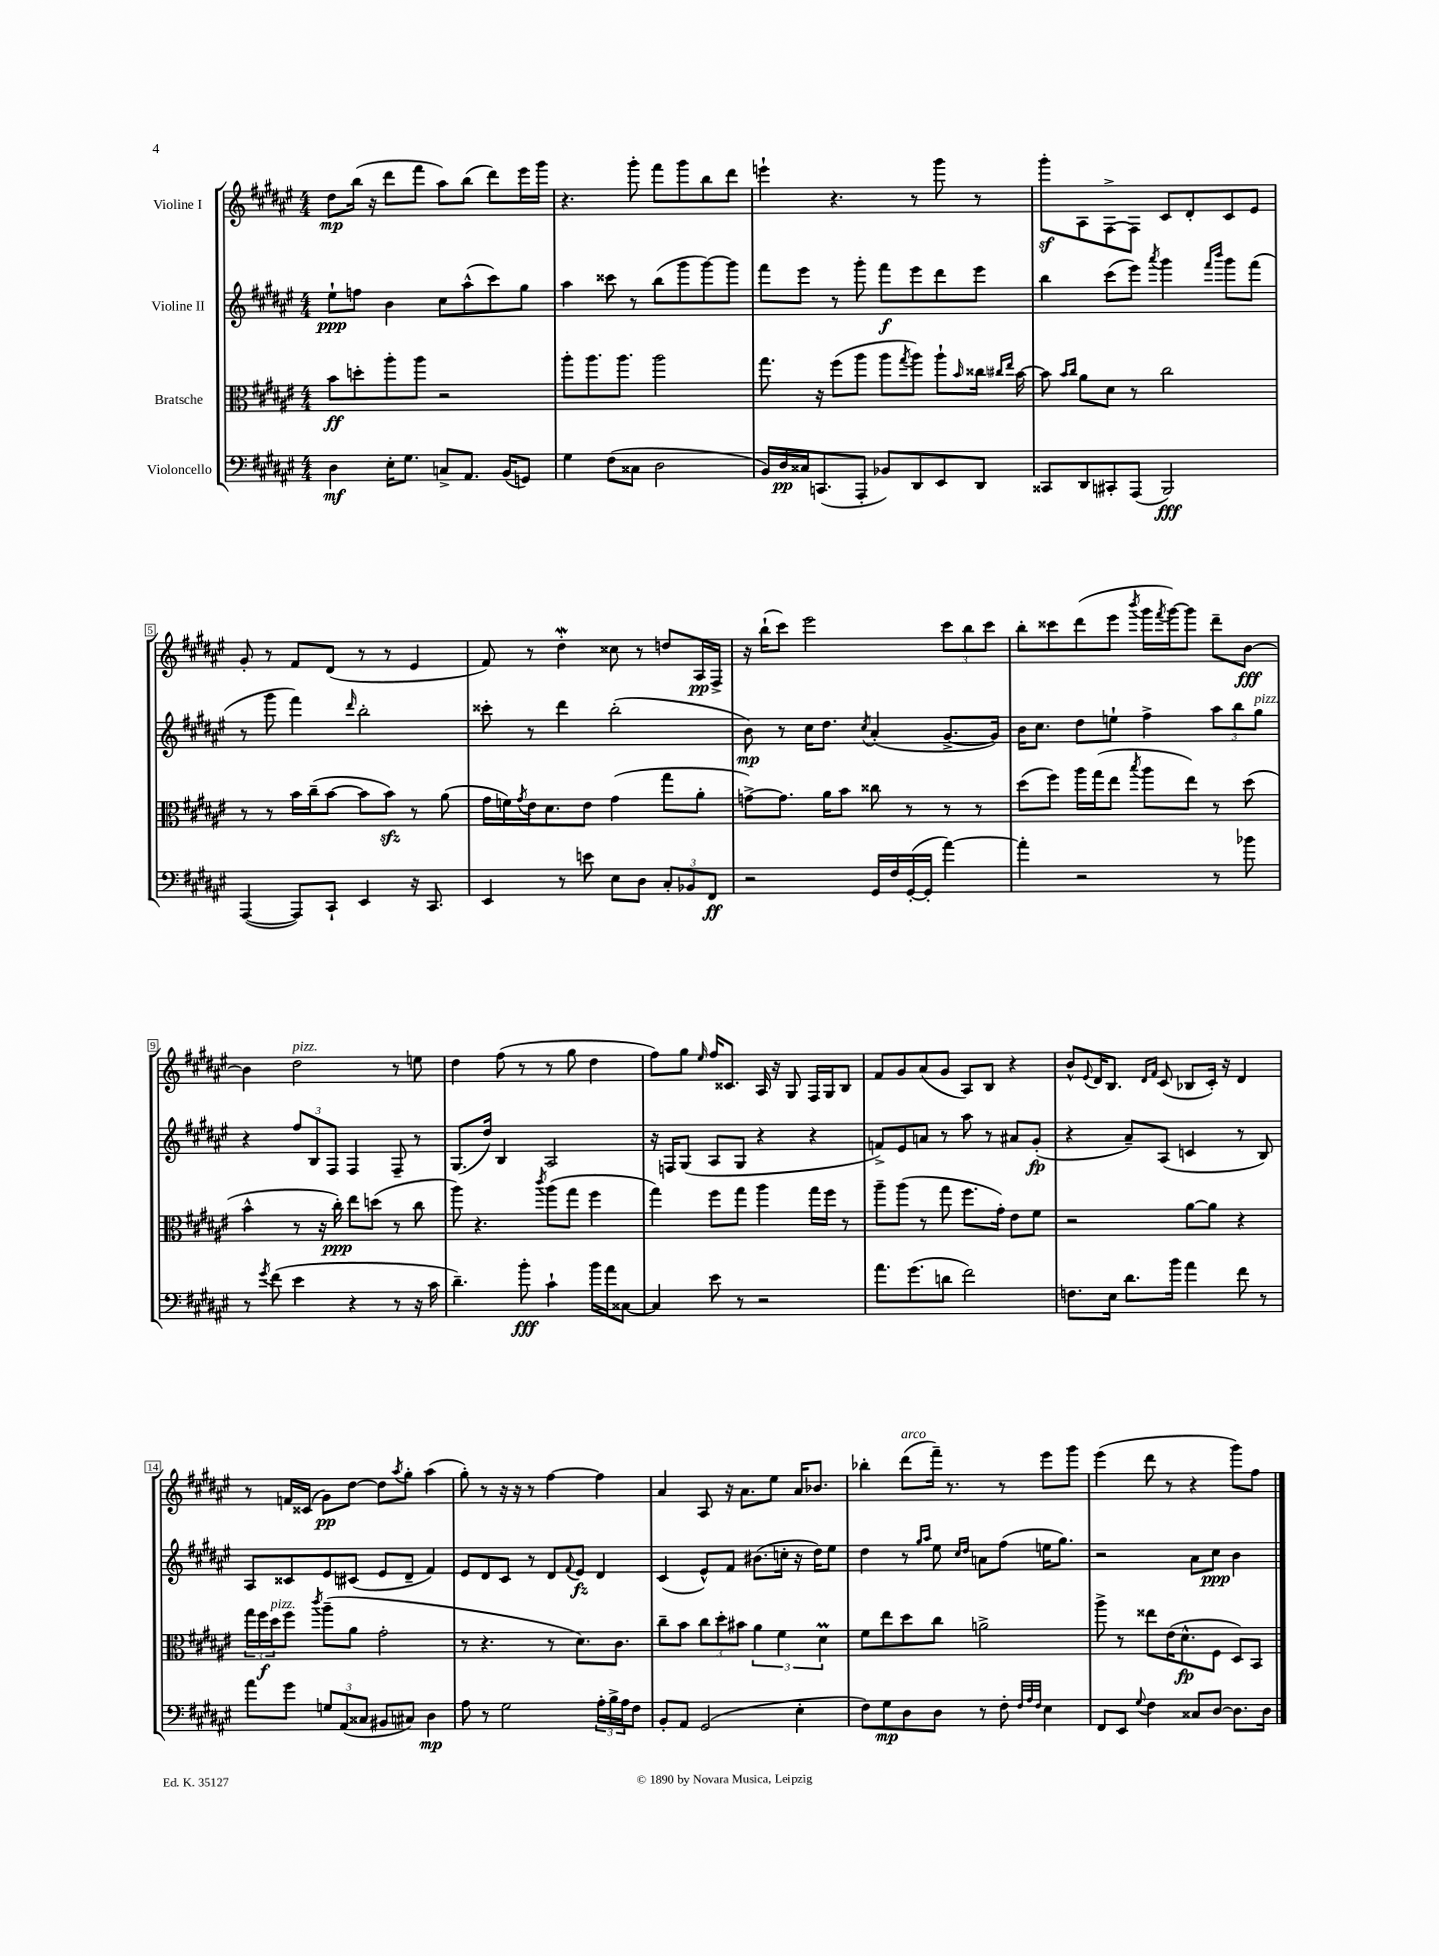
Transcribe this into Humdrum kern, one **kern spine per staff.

**kern	**dynam	**kern	**dynam	**kern	**dynam	**kern	**dynam
*part4	*part4	*part3	*part3	*part2	*part2	*part1	*part1
*staff4	*staff4	*staff3	*staff3	*staff2	*staff2	*staff1	*staff1
*I"Violoncello	*	*I"Bratsche	*	*I"Violine II	*	*I"Violine I	*
*clefF4	*	*clefC3	*	*clefG2	*	*clefG2	*
*k[f#c#g#d#a#e#]	*	*k[f#c#g#d#a#e#]	*	*k[f#c#g#d#a#e#]	*	*k[f#c#g#d#a#e#]	*
*M4/4	*	*M4/4	*	*M4/4	*	*M4/4	*
=1	=1	=1	=1	=1	=1	=1	=1
4D#\	mf	8b\L	ff	8ee#`\L	ppp	8dd#\L	mp
.	.	8ddn'\	.	8ffn\J	.	(16bb\Jk	.
.	.	.	.	.	.	16r	.
16E#'\KL	.	8aa#'\	.	4b\	.	8ddd#\L	.
8.G#\J	.	.	.	.	.	.	.
.	.	8aa#\J	.	.	.	8fff#\J	.
8Cn^/L	.	2r	.	8cc#\L	.	8aa#\L)	.
8.AA#/J	.	.	.	(8aa#^^\	.	(8bb\J	.
.	.	.	.	8ccc#\)	.	8ddd#\L)	.
(16BB/KL	.	.	.	.	.	.	.
8GGn/J)	.	.	.	8gg#\J	.	16eee#\L	.
.	.	.	.	.	.	16ggg#\JJ	.
=2	=2	=2	=2	=2	=2	=2	=2
4G#\	.	8aa#'\L	.	4aa#\	.	4.r	.
.	.	8.aa#\	.	.	.	.	.
(8F#\L	.	.	.	8ccc##X\	.	.	.
.	.	8.aa#\J	.	.	.	.	.
8C##X\J	.	.	.	8r	.	8ggg#'\	.
2D#\	.	2aa#\	.	(8bb\L	.	8fff#\L	.
.	.	.	.	8ggg#\	.	8ggg#\	.
.	.	.	.	[8ggg#\)	.	8bb\	.
.	.	.	.	8ggg#\J]	.	8ddd#\J	.
=3	=3	=3	=3	=3	=3	=3	=3
16BB/LL)	.	8.gg#\	.	8fff#\L	.	4eeen`\	.
16D#/	pp	.	.	.	.	.	.
16C##X/J	.	.	.	8eee#\J	.	.	.
(8.CCn/	.	16r	.	.	.	.	.
.	.	(8ff#\L	.	8r	.	4.r	.
8AAA#'/J	.	8aa#\J	.	8ggg#'\	.	.	.
8BB-X/L)	.	8aa#\L	.	8fff#\L	f	.	.
.	.	8qgg#/	.	.	.	.	.
8DD#/	.	8aa#\J)	.	8eee#\	.	8r	.
8EE#/	.	8aa#`\L	.	8ddd#\	.	8ggg#\	.
.	.	16qqb/	.	.	.	.	.
8DD#/J	.	16cc##X\Jk	.	8eee#\J	.	8r	.
.	.	16qqcc#X/LL	.	.	.	.	.
.	.	16qqee#/JJ	.	.	.	.	.
.	.	[16b\	.	.	.	.	.
=4	=4	=4	=4	=4	=4	=4	=4
8CC##X/L	.	8b\]	.	4bb\	.	8ggg#z'\L	.
.	.	16qqb/LL	.	.	.	.	.
.	.	16qqcc#/JJ	.	.	.	.	.
8DD#/	.	8a#\L	.	.	.	8A#\	.
8CC#X'/	.	8d#\J	.	(8ccc#\L	.	[8F#^\	.
(8AAA#/J	.	8r	.	8eee#\J)	.	8F#\J]	.
.	.	.	.	8qaaa#/	.	.	.
2BBB/)	fff	2cc#\	.	4ggg#\	.	8c#/L	.
.	.	.	.	.	.	8d#'/	.
.	.	.	.	16qqfff#/LL	.	.	.
.	.	.	.	16qqbbb/JJ	.	.	.
.	.	.	.	8ggg#\L	.	8c#/	.
.	.	.	.	(8fff#\J	.	8e#/J	.
!!LO:LB:g=z
=5	=5	=5	=5	=5	=5	=5	=5
([4AAA#/	.	8r	.	8r	.	8g#'/	.
.	.	8r	.	8ggg#\	.	8r	.
8AAA#/L])	.	16b\LL	.	4fff#\)	.	8f#/L	.
.	.	(16cc#~\J	.	.	.	.	.
8CC#`/J	.	[8b\J	.	.	.	(8d#/J	.
.	.	.	.	16qqddd#/	.	.	.
4EE#/	.	8b\L]	.	2bb'\	.	8r	.
.	.	8bzz\J)	.	.	.	8r	.
16r	.	8r	.	.	.	4e#/	.
8.CC#/	.	.	.	.	.	.	.
.	.	(8a#\	.	.	.	.	.
=6	=6	=6	=6	=6	=6	=6	=6
4EE#/	.	16g#\LL	.	8ccc##X'\	.	8f#/)	.
.	.	16fn\)	.	.	.	.	.
.	.	8qg#/	.	.	.	.	.
.	.	16e#\J	.	8r	.	8r	.
.	.	8.d#\	.	.	.	.	.
8r	.	.	.	4ddd#\	.	4dd#W'\	.
8en\	.	8e#\J	.	.	.	.	.
8E#\L	.	(4g#\	.	(2bb'\	.	8cc##X\	.
8D#\J	.	.	.	.	.	8r	.
12C#'/L	.	8gg#\L	.	.	.	8ddn/L	.
12BB-X/	.	.	.	.	.	.	.
.	.	8a#'\J	.	.	.	16A#/L	pp
12FF#/J	ff	.	.	.	.	.	.
.	.	.	.	.	.	16F#^/JJ	.
=7	=7	=7	=7	=7	=7	=7	=7
2r	.	[8gn^\L)	.	8b\)	mp	16r	.
.	.	.	.	.	.	(16bb`\KL	.
.	.	8.g\J]	.	8r	.	8ccc#\J)	.
.	.	.	.	16cc#\KL	.	2eee#\	.
.	.	16a#\KL	.	8.dd#\J	.	.	.
.	.	8b\J	.	.	.	.	.
.	.	.	.	8qcc#/	.	.	.
16GG#/LL	.	8cc##X\	.	(4a#'/	.	.	.
16F#/	.	.	.	.	.	.	.
([16GG#'/	.	8r	.	.	.	.	.
16GG#'/JJ]	.	.	.	.	.	.	.
[4a#\)	.	8r	.	[8.g#^/L	.	12ccc#\L	.
.	.	.	.	.	.	12bb\	.
.	.	8r	.	.	.	.	.
.	.	.	.	.	.	12ccc#\J	.
.	.	.	.	16g#/Jk])	.	.	.
=8	=8	=8	=8	=8	=8	=8	=8
4a#'\]	.	(8dd#\L	.	16b\KL	.	8bb'\L	.
.	.	.	.	8.cc#\J	.	.	.
.	.	8ff#\J)	.	.	.	8ccc##X\	.
2r	.	16aa#\LL	.	8dd#\L	.	(8ddd#\	.
.	.	(16gg#\J	.	.	.	.	.
.	.	8ee#\J	.	8een`\J	.	8eee#\J	.
.	.	8qbb/	.	.	.	8qbbb/	.
.	.	8aa#\L	.	4ff#^\	.	16ggg#\LL	.
.	.	.	.	.	.	8qfff#/	.
.	.	.	.	.	.	[16ggg#\J)	.
.	.	8ee#\J)	.	.	.	8ggg#\J]	.
8r	.	8r	.	12aa#\L	.	8ddd#~\L	.
.	.	.	.	12bb\	.	.	.
8b-X\	.	(8dd#\	.	.	.	[8b\J	fff
!	!	!	!	!LO:TX:a:i:t=pizz.	!	!	!
.	.	.	.	12gg#\J	.	.	.
!!LO:LB:g=z
=9	=9	=9	=9	=9	=9	=9	=9
8r	.	4b^^\	.	4r	.	4b\]	.
8qg#/	.	.	.	.	.	.	.
(8f#\	.	.	.	.	.	.	.
!	!	!	!	!	!	!LO:TX:a:i:t=pizz.	!
4e#\	.	8r	.	12ff#/L	.	2dd#\	.
.	.	.	.	12B/	.	.	.
.	.	16r	.	.	.	.	.
.	.	.	.	12F#/J	.	.	.
.	.	16cc#'\)	ppp	.	.	.	.
4r	.	8ee#\L	.	4F#/	.	.	.
.	.	(8ddn\J	.	.	.	.	.
8r	.	8r	.	8F#~/	.	8r	.
16r	.	8cc#\	.	8r	.	8een\	.
16c#\	.	.	.	.	.	.	.
=10	=10	=10	=10	=10	=10	=10	=10
4.d#~\)	.	8aa#\)	.	(8.G#/L	.	4dd#\	.
.	.	4.r	.	.	.	.	.
.	.	.	.	16dd#/Jk)	.	.	.
.	.	.	.	4B/	.	(8ff#\	.
8b'\	fff	.	.	.	.	8r	.
.	.	8qccc#/	.	.	.	.	.
4c#`\	.	(8aa#\L	.	2A#/	.	8r	.
.	.	8gg#\J	.	.	.	8gg#\	.
16b\LL	.	4ff#\	.	.	.	4dd#\	.
16a#\J	.	.	.	.	.	.	.
[8C##X\J	.	.	.	.	.	.	.
=11	=11	=11	=11	=11	=11	=11	=11
4C##/]	.	4gg#\)	.	16r	.	8ff#\L)	.
.	.	.	.	16Fn/KL	.	.	.
.	.	.	.	(8G#/J	.	8gg#\J	.
.	.	.	.	.	.	16qqee#/	.
8e#\	.	8ff#\L	.	8A#/L	.	16ff#/KL	.
.	.	.	.	.	.	8.c##X/J	.
8r	.	8gg#\J	.	8G#/J	.	.	.
2r	.	4aa#\	.	4r	.	16A#/	.
.	.	.	.	.	.	16r	.
.	.	.	.	.	.	8G#/	.
.	.	16gg#\LL	.	4r	.	16F#/LL	.
.	.	16ff#\JJ	.	.	.	16G#/J	.
.	.	8r	.	.	.	8B/J	.
=12	=12	=12	=12	=12	=12	=12	=12
8.a#\L	.	8aa#~\L	.	8fn^/L)	.	8f#/L	.
.	.	(8aa#\J	.	8e#/	.	8g#/	.
(8.g#\	.	.	.	.	.	.	.
.	.	8r	.	8an/J	.	(8a#/	.
8dn\J	.	8gg#\	.	8r	.	8g#/J	.
2f#\)	.	8.ff#\L	.	8aa#\	.	8A#/L)	.
.	.	.	.	8r	.	8B/J	.
.	.	16g#'\Jk)	.	.	.	.	.
.	.	8e#\L	.	8a#X/L	.	4r	.
.	.	8f#\J	.	(8g#'/J	fp	.	.
=13	=13	=13	=13	=13	=13	=13	=13
8.Fn\L	.	2r	.	4r	.	8b^^/L	.
.	.	.	.	.	.	8qqe#/	.
.	.	.	.	.	.	16d#/K	.
16E#\Jk	.	.	.	.	.	8.B/J	.
8.d#\L	.	.	.	8a#~/L)	.	.	.
.	.	.	.	.	.	16qqd#/LL	.
.	.	.	.	.	.	16qqf#/JJ	.
.	.	.	.	(8A#/J	.	(8c#/	.
16b\Jk	.	.	.	.	.	.	.
4a#\	.	[8a#\L	.	4cn/	.	8B-X/L	.
.	.	8a#\J]	.	.	.	16c#'/Jk)	.
.	.	.	.	.	.	16r	.
8f#\	.	4r	.	8r	.	4d#/	.
8r	.	.	.	8B/)	.	.	.
!!LO:LB:g=z
=14	=14	=14	=14	=14	=14	=14	=14
8a#\L	.	24gg#\LL	.	8A#/L	.	8r	.
.	.	24ff#\	f	.	.	.	.
!	!	!LO:TX:a:i:t=pizz.	!	!	!	!	!
.	.	24dd#\J	.	.	.	.	.
8g#\J	.	8ff#\J	.	8c##X/	.	16fn/LL	.
.	.	.	.	.	.	(16c##X/JJ	.
.	.	8qccc#/	.	.	.	.	.
12Gn/L	.	(8aa#~\L	.	8e#/	.	8g#\L)	pp
(12AA#/	.	.	.	.	.	.	.
.	.	8a#\J	.	(8c#X/J	.	[8dd#\J	.
12C##X/J	.	.	.	.	.	.	.
8BB#X/L	.	2g#'\	.	8e#/L	.	8dd#\L]	.
.	.	.	.	.	.	8qaa#/	.
8C#X/J)	.	.	.	8d#~/J	.	8gg#'\J	.
4D#\	mp	.	.	4f#/)	.	(4aa#\	.
=15	=15	=15	=15	=15	=15	=15	=15
8A#\	.	8r	.	8e#/L	.	8gg#'\)	.
8r	.	4.r	.	8d#/	.	8r	.
2G#\	.	.	.	8c#/J	.	16r	.
.	.	.	.	.	.	16r	.
.	.	.	.	8r	.	8r	.
.	.	8r	.	8d#/L	.	[4ff#\	.
.	.	.	.	8qqf#/	.	.	.
.	.	8.d#\L)	.	8e#/J	fz	.	.
24A#'\LL	.	.	.	4d#/	.	4ff#\]	.
24B^\	.	.	.	.	.	.	.
.	.	8.c#\J	.	.	.	.	.
24A#\J	.	.	.	.	.	.	.
8F#\J	.	.	.	.	.	.	.
=16	=16	=16	=16	=16	=16	=16	=16
8BB'/L	.	8cc#~\L	.	(4c#/	.	4a#/	.
8AA#/J	.	8b\J	.	.	.	.	.
(2GG#/	.	12cc#\L	.	8e#^^/L)	.	8A#/	.
.	.	12dd#'\	.	.	.	.	.
.	.	.	.	8f#/J	.	16r	.
.	.	12b#X\J	.	.	.	.	.
.	.	.	.	.	.	8.a#\L	.
.	.	6a#\	.	(8.b#X\L	.	.	.
.	.	.	.	.	.	8ee#\J	.
.	.	6f#\	.	.	.	.	.
.	.	.	.	16ccn'\Jk	.	.	.
4E#'\	.	.	.	16r	.	16a#/KL	.
.	.	.	.	16dd#\KL)	.	8.b-X/J	.
.	.	6d#M\	.	.	.	.	.
.	.	.	.	8ee#\J	.	.	.
=17	=17	=17	=17	=17	=17	=17	=17
8F#\L)	.	8f#\L	.	4dd#\	.	4bb-X'\	.
8G#\	mp	8ee#\	.	.	.	.	.
!	!	!	!	!	!	!LO:TX:a:i:t=arco	!
8D#\	.	8dd#\	.	8r	.	(8ddd#\L	.
.	.	.	.	16qqgg#/LL	.	.	.
.	.	.	.	16qqaa#/JJ	.	.	.
8D#\J	.	8cc#\J	.	8ee#\	.	16fff#~\Jk)	.
.	.	.	.	.	.	8.r	.
.	.	.	.	16qqcc#/LL	.	.	.
.	.	.	.	16qqdd#/JJ	.	.	.
8r	.	2an^\	.	8an\L	.	.	.
8F#'\	.	.	.	(8ff#\J	.	8r	.
32qqF#/LLL	.	.	.	.	.	.	.
32qqA#/	.	.	.	.	.	.	.
32qqF#/JJJ	.	.	.	.	.	.	.
4E#\	.	.	.	16een\KL	.	8eee#\L	.
.	.	.	.	8.gg#\J)	.	.	.
.	.	.	.	.	.	8ggg#\J	.
=18	=18	=18	=18	=18	=18	=18	=18
8FF#/L	.	8aa#^\	.	2r	.	(4eee#\	.
8EE#/J	.	8r	.	.	.	.	.
8qqG#/	.	.	.	.	.	.	.
4F#\	.	8ee##X\L	.	.	.	8ddd#\	.
.	.	(16e#\K	.	.	.	8r	.
.	.	8.d#^^\	fp	.	.	.	.
8C##X/L	.	.	.	8a#\L	.	4r	.
[8D#/J	.	8F#\J	.	8cc#\J	ppp	.	.
8.D#\L]	.	8D#/L)	.	4b\	.	8ggg#\L)	.
.	.	8BB/J	.	.	.	8ff#\J	.
16D#\Jk	.	.	.	.	.	.	.
==	==	==	==	==	==	==	==
*-	*-	*-	*-	*-	*-	*-	*-
